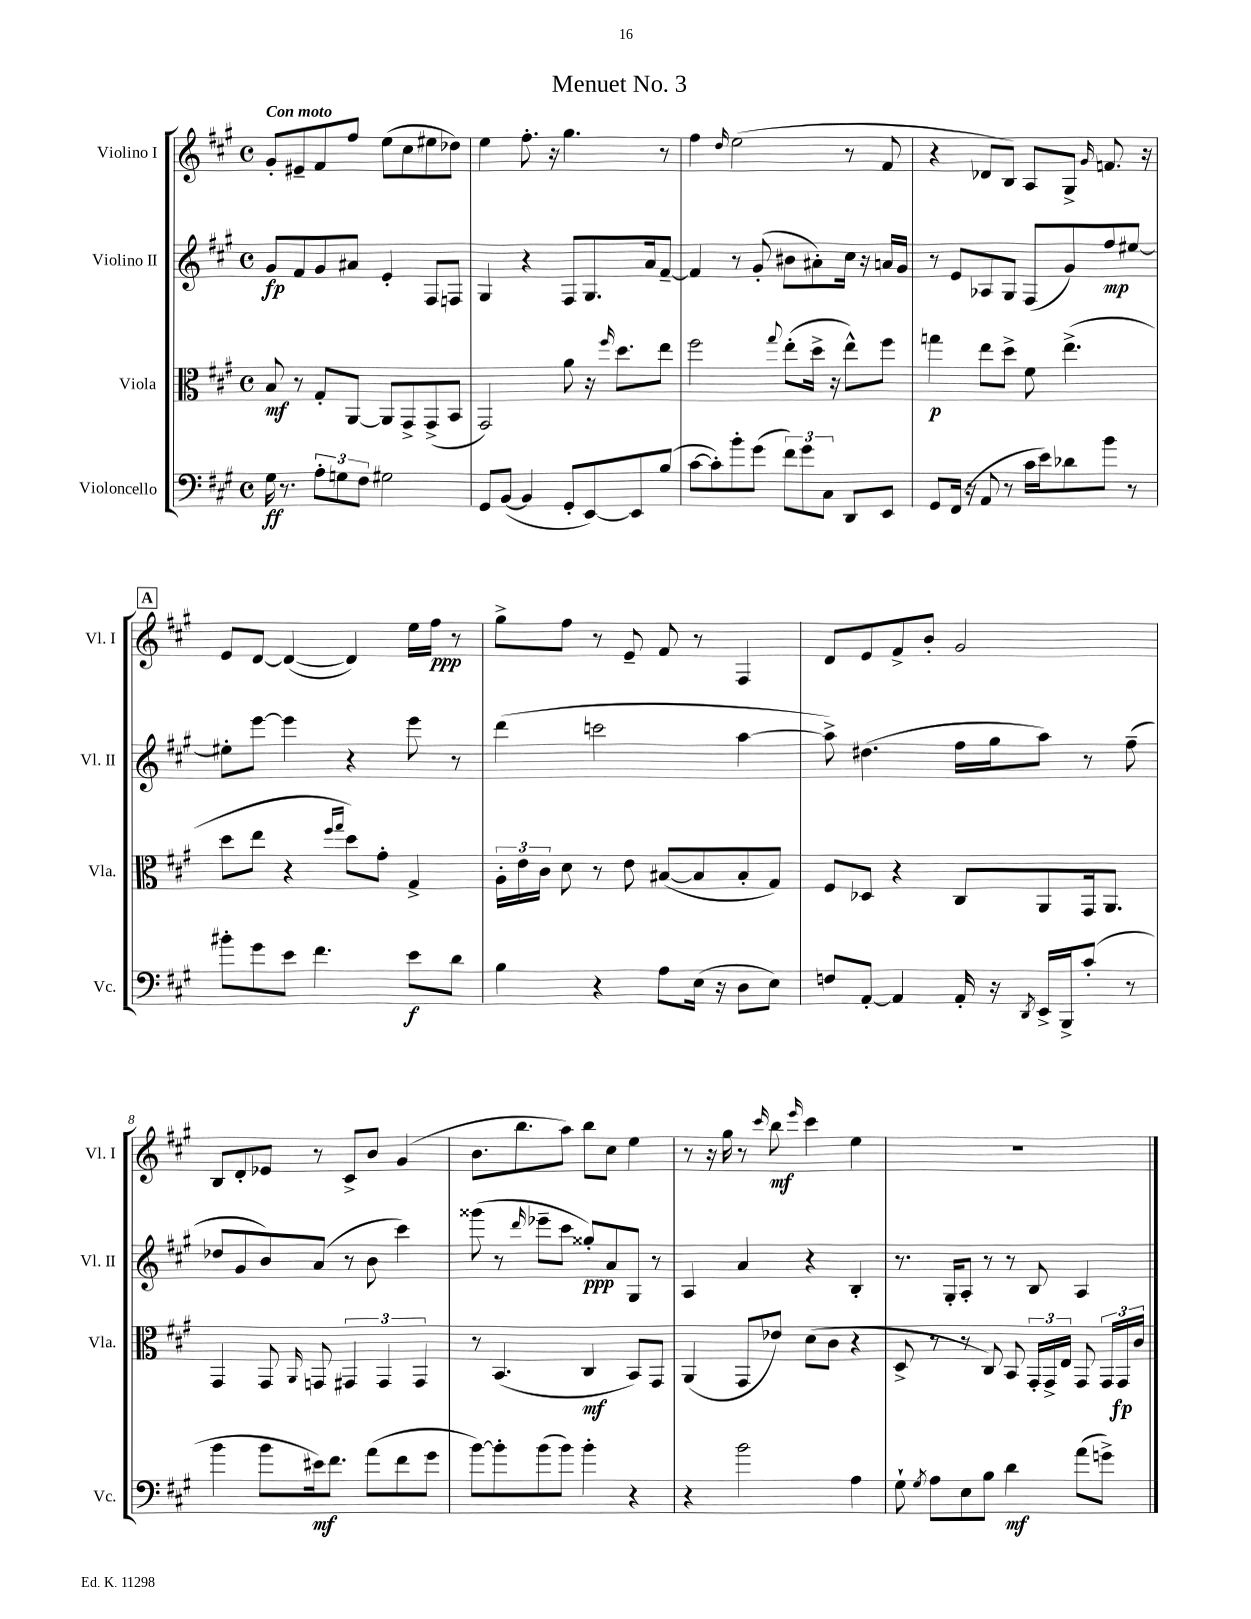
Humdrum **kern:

**kern	**kern	**kern	**kern
*staff4	*staff3	*staff2	*staff1
*clefF4	*clefC3	*clefG2	*clefG2
*k[f#c#g#]	*k[f#c#g#]	*k[f#c#g#]	*k[f#c#g#]
*M4/4	*M4/4	*M4/4	*M4/4
*met(c)	*met(c)	*met(c)	*met(c)
16G#	8B	8g#	8g#'
8.r	.	.	.
.	8r	8f#	8e#~
12A'	8G#'	8g#	8f#
12G	.	.	.
.	[8AA	8a#	8ff#
12F#	.	.	.
2G#	8AA]	4e'	(8ee
.	8GG#^	.	8cc#
.	(8GG#^	8F#	8ee#
.	8BB	8F	8dd-)
=	=	=	=
8GG#	2GG#)	4G#	4ee
([8BB	.	.	.
4BB]	.	4r	8.ff#'
.	.	.	16r
8GG#'	8a	8F#	4.gg#
[8EE)	16r	8.G#	.
.	16qqff#	.	.
.	8.dd	.	.
8EE]	.	.	.
.	.	16a	.
(8B	8ee	[8f#~	8r
=	=	=	=
[8c#	2ff#	4f#]	4ff#
8c#'])	.	.	.
.	.	.	16qqdd
8b'	.	8r	(2ee
(8g#	.	(8g#'	.
.	8qqgg#	.	.
12f#)	(8ee'	8b#	.
12g#	.	.	.
.	16dd^	8a#')	.
12C#	.	.	.
.	16r	.	.
8DD	8ee^^)	16cc#	8r
.	.	16r	.
8EE	8ff#	16a	8f#
.	.	16g#	.
=	=	=	=
8GG#	4gg	8r	4r
(16FF#	.	8e	.
16r	.	.	.
8AA	8ee	8A-	8d-
8r	8dd^	8G#	8B)
16c#	8f#	(8F#	8A
16e)	.	.	.
8d-	(4.ee^	8g#)	8G#^
.	.	.	16qqg#
8b	.	8ff#	8.f
8r	.	[8ee#	.
.	.	.	16r
=	=	=	=
8b#'	8dd	8ee#']	8e
8g#	8ee	[8eee	[8d
8e	4r	4eee]	(4d_
4.f#	.	.	.
.	16qqff#	.	.
.	16qqgg#	.	.
.	8dd)	4r	4d])
.	8g#'	.	.
8e	4G#^	8eee	16ee
.	.	.	16ff#
8d	.	8r	8r
=	=	=	=
4B	24A'	(4ddd	8gg#^
.	24e	.	.
.	24c#	.	.
.	8d	.	8ff#
4r	8r	2ccc	8r
.	8e	.	8e~
8A	([8B#	.	8f#
(16E	8B#]	.	8r
16r	.	.	.
8D	8B#'	[4aa	4F#
8E)	8G#)	.	.
=	=	=	=
8F	8F#	8aa^])	8d
[8AA'	8D-	(4.dd#	8e
4AA]	4r	.	8f#^
.	.	.	8b'
16AA'	8C#	16ff#	2g#
16r	.	16gg#	.
8qDD	.	.	.
16EE^	8AA	8aa)	.
16BBB^	.	.	.
(8c#'	16GG#	8r	.
.	8.AA	.	.
8r	.	(8ff#~	.
=	=	=	=
4b	4GG#	8dd-	8B
.	.	8g#	8d'
8b	8GG#	8b)	8e-
.	16qqAA	.	.
16e#)	8GG	(8a	8r
8.f#	.	.	.
.	6GG#	8r	8c#^
(8a	.	8b	8b
.	6GG#	.	.
8f#	.	4ccc#)	(4g#
.	6GG#	.	.
8g#	.	.	.
=	=	=	=
[8b)	8r	(8ggg##	8.b
8b']	(4.BB	8r	.
.	.	.	8.bb
.	.	16qqddd	.
(8b	.	8eee-~	.
8b)	.	8ccc#	8aa)
4b'	4C#	8gg##')	8bb
.	.	8a	8cc#
4r	8BB)	8G#	4ee
.	8GG#	8r	.
=	=	=	=
4r	(4AA	4A	8r
.	.	.	16r
.	.	.	16gg#
2b	8GG#	4a	8r
.	.	.	16qqccc#
.	8e-)	.	8bb
.	.	.	16qqeee
.	(8d	4r	4ccc#
.	8c#	.	.
4A	4r	4B'	4ee
=	=	=	=
8G#`	8D^	8.r	1r
8qG#	.	.	.
8A	8r	.	.
.	.	16G#'	.
8E	8r	8A'	.
8B	8C#)	8r	.
4d	8BB	8r	.
.	24GG#'	8B	.
.	24GG#^	.	.
.	24E	.	.
(8a	8GG#	4A	.
8g^)	24GG#	.	.
.	24GG#	.	.
.	24c#	.	.
==	==	==	==
*-	*-	*-	*-
